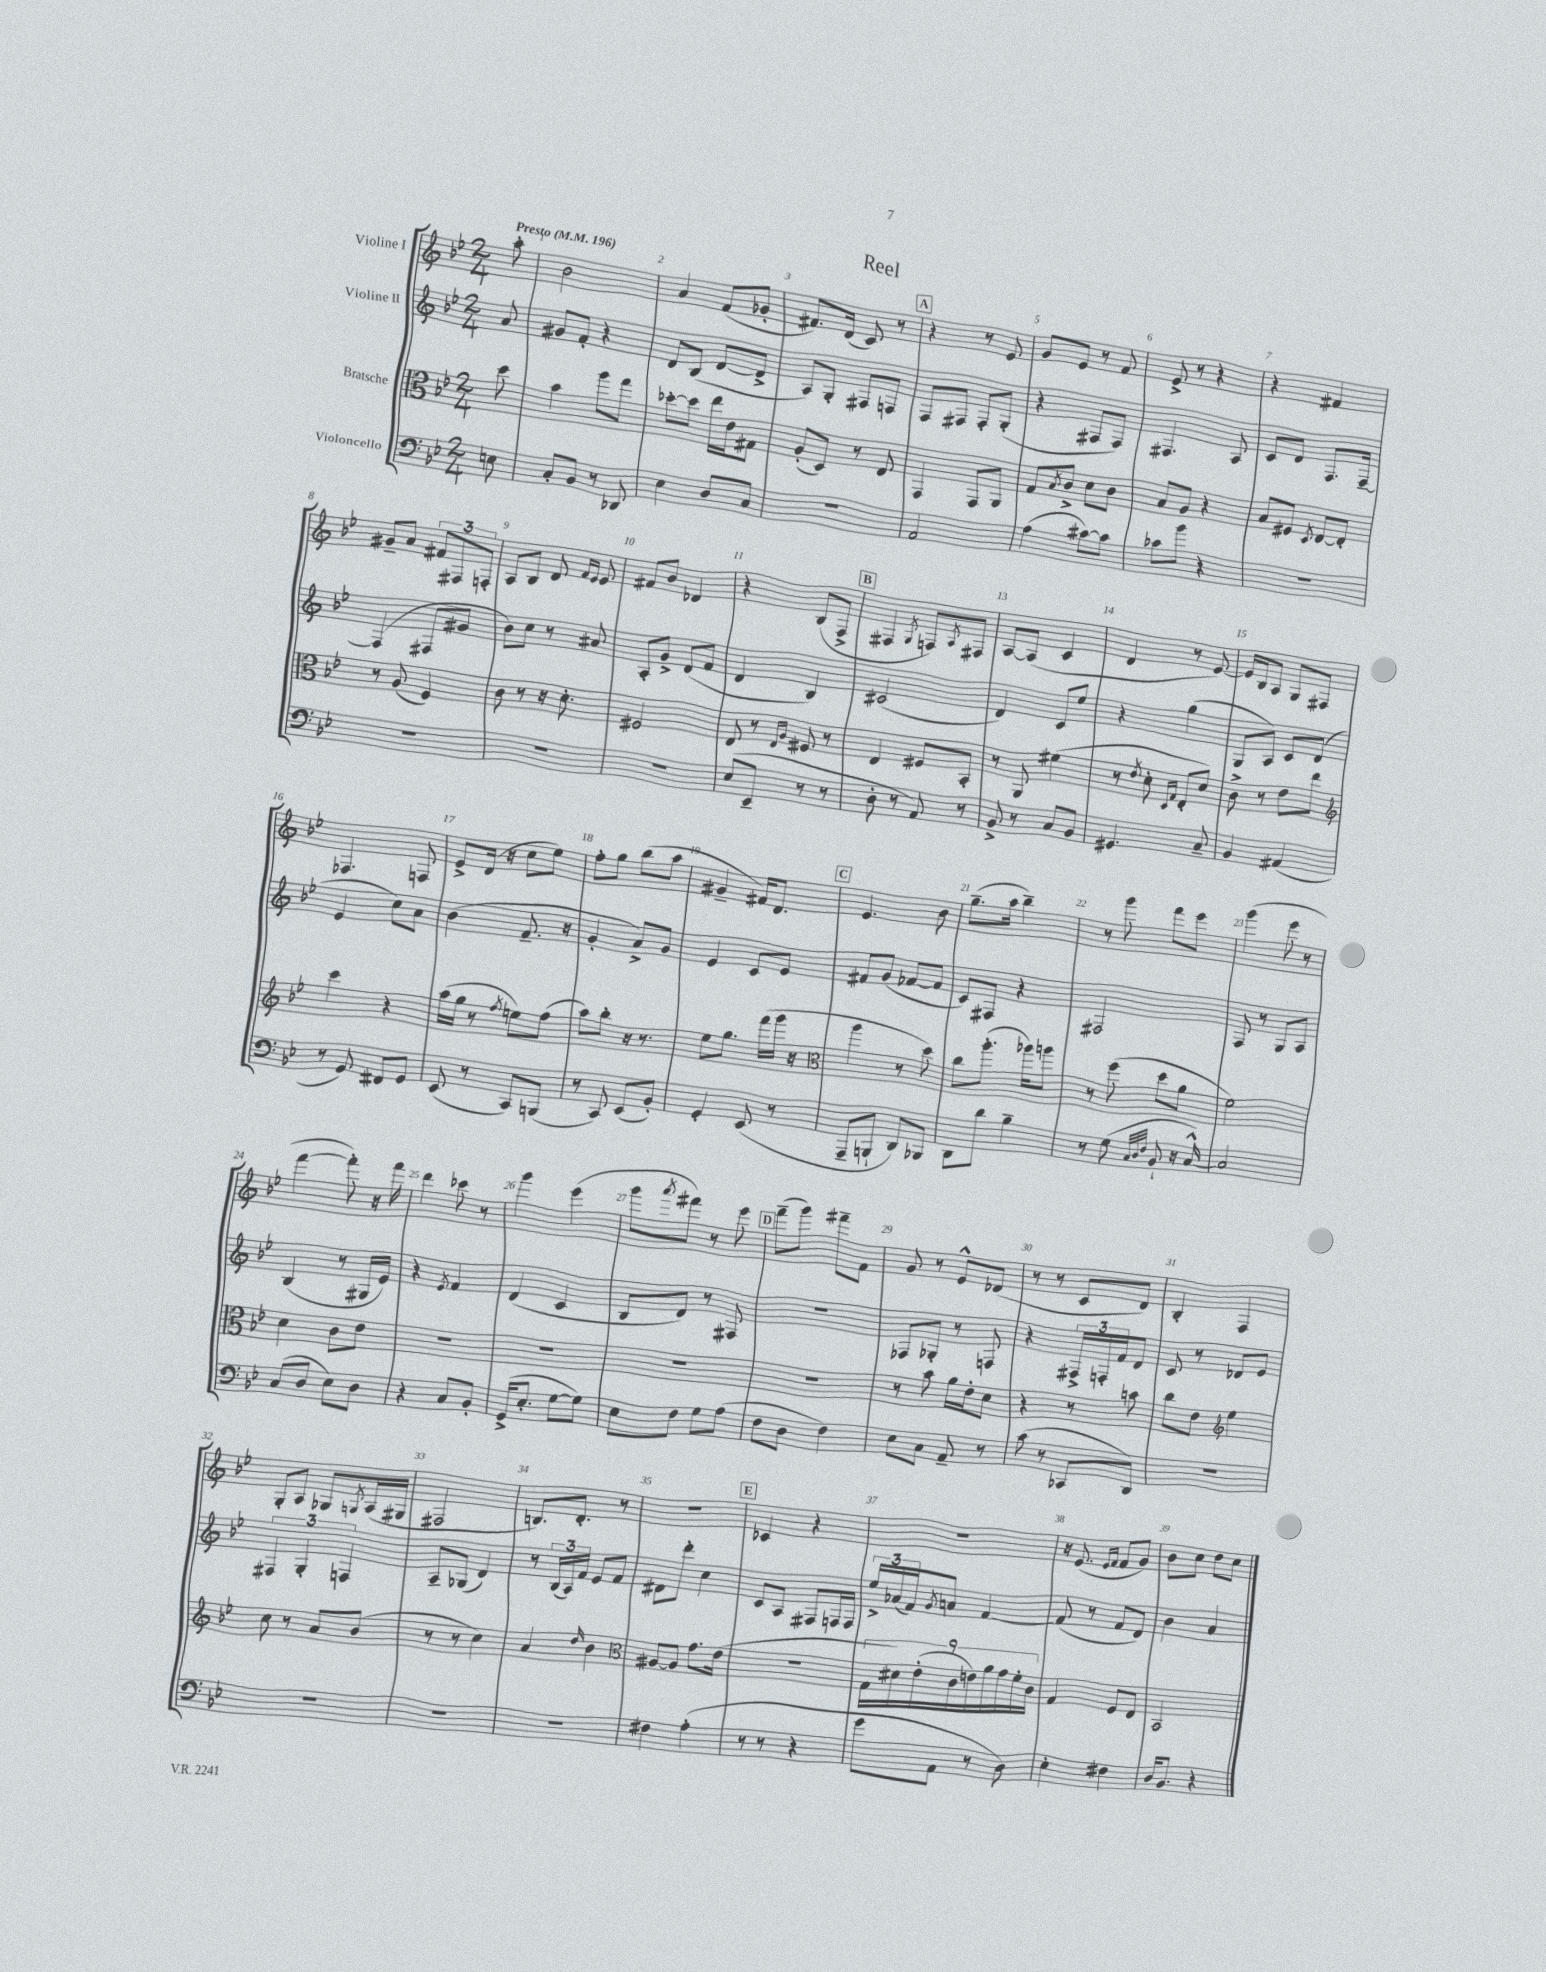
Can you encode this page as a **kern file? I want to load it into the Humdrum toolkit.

**kern	**kern	**kern	**kern
*part4	*part3	*part2	*part1
*staff4	*staff3	*staff2	*staff1
*I"Violoncello	*I"Bratsche	*I"Violine II	*I"Violine I
*clefF4	*clefC3	*clefG2	*clefG2
*k[b-e-]	*k[b-e-]	*k[b-e-]	*k[b-e-]
*M2/4	*M2/4	*M2/4	*M2/4
*MM196	*MM196	*MM196	*MM196
=	=	=	=
!	!	!	!LO:TX:a:B:t=Presto
8En\	8dd\	8a/	8aa'\
=1	=1	=1	=1
8C'/L	4b-\	8g#X/L	2b-\
8BB-/J	.	8f'/J	.
8r	8aa\L	4r	.
8DD-X/	8gg\J	.	.
=2	=2	=2	=2
4E-\	[8dd-X'\L	8d/L	4a/
.	8dd-\J]	(8B-/J	.
8D/L	16ee-\LL	[8d/L	(8f/L
.	16e-\J	.	.
8C/J	8G#X\J	8d^/J]	8g-X'/J
=3	=3	=3	=3
2r	(8A'/L	8A/L)	8.f#X/L)
.	8D/J)	8G'/J	.
.	.	.	(16d/Jk
.	8r	8F#X/L	8c/)
.	8E-/	8Fn/J	8r
!!LO:REH:place=s1:t=A
=4	=4	=4	=4
2AA/	4GG/	8F/L	4r
.	.	8F#X/J	.
.	8GG/L	8F#'/L	8r
.	8AA/J	(8G'/J	8e-/
=5	=5	=5	=5
(4A\	8G/L	4r	8g/L
.	8qB-/	.	.
.	8c^/J	.	8e-/J
[8c#X\L)	8d\L	8F#X/L	8r
8c#\J]	8c\J	8F#/J)	8f/
=6	=6	=6	=6
8c-X\L	8B-/L	4.F#X/	8e-^/
8b-\J	8A/J	.	8r
4r	4r	.	4r
.	.	8A/	.
=7	=7	=7	=7
2r	8B-/L	8c/L	4r
.	8F#X/J	8d/J	.
.	8qD/	.	.
.	[8E-/L	8.F/L	4f#X/
.	8E-'/J]	.	.
.	.	[16F~/Jk	.
!!LO:LB:g=z
=8	=8	=8	=8
2r	8r	(4F/]	8g#X~/L
.	(8A/	.	8a/J
.	4F/)	8F#X/L	12f#X/L
.	.	.	12F#X/
.	.	8g#X/J	.
.	.	.	12Fn'/J
=9	=9	=9	=9
2r	8c\	8b-\L)	8A/L
.	8r	8cc\J	8B-/J
.	16r	8r	8d/
.	8.d'\	.	.
.	.	.	16qqf/LL
.	.	.	16qqe-/JJ
.	.	8a#X/	8e-/
=10	=10	=10	=10
2r	2F#X/	8A'/L	8f#X/L
.	.	8g^/J	8b-/J
.	.	(8d/L	4d-X/
.	.	8f/J	.
=11	=11	=11	=11
(8E-/L	8E-/	4d/	4r
8EE-~/J	8r	.	.
.	16qqE-/LL	.	.
.	16qqA/JJ	.	.
8r	8F#X/	4B-/)	(8B-/L
8r	8r	.	8F^/J
!!LO:REH:place=s1:t=B
=12	=12	=12	=12
8D'\	4E-/	(2c#X/	4F#X/
8r	.	.	.
.	.	.	8qG/
8AA/)	8F#X/L	.	8Fn/L)
.	.	.	8qA/
8r	8BB-'/J	.	8F#X/J
=13	=13	=13	=13
8BB-^/	8r	4d/)	[8A/L
8r	8AA/	.	(8A/J]
8C/L	(4f#X\	8c/L	4c/
8BB-/J	.	8ee-/J	.
=14	=14	=14	=14
4.GG#X/	8r	4r	4d/
.	8qe-/	.	.
.	8d'\	.	.
.	16qqD/LL	.	.
.	16qqG/JJ	.	.
.	8E-'/L	(4gg\	8r
8C~/	8d/J)	.	[8e-/)
=15	=15	=15	=15
4BB-/	8c^\	8G/L	16e-/LL]
.	.	.	16B-/J
.	8r	8A/J)	8A/J
(4AA#X/	8e-\L	8c/L	8G/L
.	8ee-\J	(8d/J	8F#X/J
!!LO:LB:g=z
=16	=16	=16	=16
*	*clefG2	*	*
8r	4ccc\	4e-/	4.F-X/
8GG/)	.	.	.
8FF#X/L	4r	8cc\L)	.
8GG/J	.	8a\J	8Fn/
=17	=17	=17	=17
(8EE-/	(16aa\LL	(4b-\	8e-^/L
.	16gg\JJ	.	.
8r	8r	.	(16d/Jk
.	.	.	16r
.	8qff/	.	.
8CC/L)	8een\L)	8.f~/	8cc\L
(8BBBn/J	(8ff\J	.	8ee-\J)
.	.	16r	.
=18	=18	=18	=18
8r	8aa\L)	4g'/	8ff'\L
8CC/)	8bb-'\J	.	8gg\J
(8EE-/L	16r	8a^/L)	(8bb-\L
.	8.r	.	.
8BB-'/J)	.	8g/J	8aa\J
=19	=19	=19	=19
4GG'/	8ee-\L	4e-/	4g#X~/
.	8.gg\J	.	.
(8EE-/	.	8c/L	16f#X/KL)
.	(16fff\LL	.	8.d/J
8r	16ggg\JJ	8e-/J	.
.	16r	.	.
!!LO:REH:place=s1:t=C
=20	=20	=20	=20
*	*clefC3	*	*
8AAA~/L	4aa\	8f#X/L	4.e-/
8BBBn`/J	.	(8g/J	.
8DD/L)	8r	[8f-X/L	.
8BBB-X/J	8dd\)	8f-/J]	8b-\
=21	=21	=21	=21
8DD\L	8cc\L	8c/L)	(8.gg~\L
8d\J	(8.aa'\J	8F#X/J	.
.	.	.	16aa\Jk
4B-~\	.	4r	4bb-~\)
.	16aa-X\KL)	.	.
.	8aan\J	.	.
=22	=22	=22	=22
8r	8r	2F#X/	8r
(8G\	(8ff\	.	8ggg\
32qqC/LLL	.	.	.
32qqD/	.	.	.
32qqF/JJJ	.	.	.
8BB-`/	8dd\L	.	8fff\L
16r	8a\J	.	8eee-\J
[16C^^/)	.	.	.
=23	=23	=23	=23
2C/]	2f\)	8F/	(4ggg\
.	.	8r	.
.	.	8G/L	8eee-\
.	.	8A/J	8r
!!LO:LB:g=z
=24	=24	=24	=24
(8C/L	4d\	(4B-/	[4fff\
8D/J	.	.	.
8E-\L)	8c\L	8r	8fff'\])
8D\J	8e-\J	16G#X/LL	16r
.	.	16e-/JJ)	16fff\
=25	=25	=25	=25
4r	2r	4r	4ddd\
.	.	8qe-/	.
8C/L	.	4f/	8ccc-X\
8BB-'/J	.	.	8r
=26	=26	=26	=26
(16GG^/KL	2r	(4d/	4ggg\
8.E-'/J	.	.	.
[8G\L	.	4c/	(4eee-\
8G\J])	.	.	.
=27	=27	=27	=27
8E-\L	2r	8B-/L	8ggg\L
.	.	.	8qaaa/
8F\J	.	8d/J)	8fff#X\J)
8G\L	.	8r	8r
(8A\J	.	8F#X/	8eee-\
!!LO:REH:place=s1:t=D
=28	=28	=28	=28
8F\L	2r	2r	(8fff~\L
8D\J	.	.	8ggg\J)
4F\)	.	.	8fff#X~\L
.	.	.	8f\J
=29	=29	=29	=29
8E-\L	8r	8F-X/L	8g/
8C\J	8b-\	8G-X'/J	8r
8AA~/	16a\LL	8r	8e-^^/L
.	16e-'\J	.	.
8r	8d\J	8Fn/	(8d-X/J
=30	=30	=30	=30
(8c\	4r	4r	8r
8r	.	.	8r
8CC-X/L	8r	24F#X^/LL	8c/L
.	.	24Fn'/	.
.	.	24f/J	.
8DD/J)	8bn\	8d/J	8d/J)
=31	=31	=31	=31
2r	8cc\L	8c/	4B-'/
.	8e-\J	8r	.
*	*clefG2	*	*
.	4ee-\	8d-X/L	4F/
.	.	8e-/J	.
!!LO:LB:g=z
=32	=32	=32	=32
2r	8cc\	6F#X/	8G'/L
.	8r	.	8A/J
.	.	6G'/	.
.	8a/L	.	8G-X/L
.	.	6Fn/	.
.	.	.	8qGn/
.	(8b-/J	.	(16A/L
.	.	.	16G#X/JJ
=33	=33	=33	=33
2r	8r	8A~/L	2F#X/
.	8r	(8G-X/J	.
.	4cc\)	4d/)	.
=34	=34	=34	=34
2r	4a/	8r	8.Bn/L)
.	.	(24B-/LL	.
.	.	24A/)	.
.	.	.	8.d'/J
.	.	24f/JJ	.
.	16qqdd/	.	.
.	4b-\	8e-/L	.
.	.	8f/J	8r
=35	=35	=35	=35
*	*clefC3	*	*
4F#X\	[8A#X/L	8d#X\L	2r
.	8A#/J]	8ddd'\J	.
(4A'\	8.g\L	4cc\	.
.	(16e-\Jk	.	.
!!LO:REH:place=s1:t=E
=36	=36	=36	=36
8r	2r	8c/L	4c-X/
8r	.	8A/J	.
4r	.	8F#X/L	4r
.	.	16Fn/L	.
.	.	16F/JJ	.
=37	=37	=37	=37
8g\L	18G\LL	24ee-^/LL	2r
.	.	(24a-X/	.
.	18d#X\)	.	.
.	.	24f/J)	.
.	(18e-'\	.	.
.	.	8qg/	.
8AA\J	.	8an/J	.
.	18c\	.	.
.	18en\)	.	.
8r	.	[4f/	.
.	18a\	.	.
.	18g\	.	.
8D\)	.	.	.
.	18f'\	.	.
.	18c\JJ	.	.
=38	=38	=38	=38
4E-'\	4G/	(8f/]	16r
.	.	.	(8.e-/
.	.	8r	.
.	.	.	16qqe-/LL
.	.	.	16qqf/JJ
4F#X\	8F/L	8f/L	8f/L
.	8E-/J	8d/J)	8g/J)
=39	=39	=39	=39
16D/KL	2BB-/	4b-\	8b-\L
8.BB-/J	.	.	.
.	.	.	8cc\J
4r	.	4a/	8dd\L
.	.	.	8cc\J
==	==	==	==
*-	*-	*-	*-
